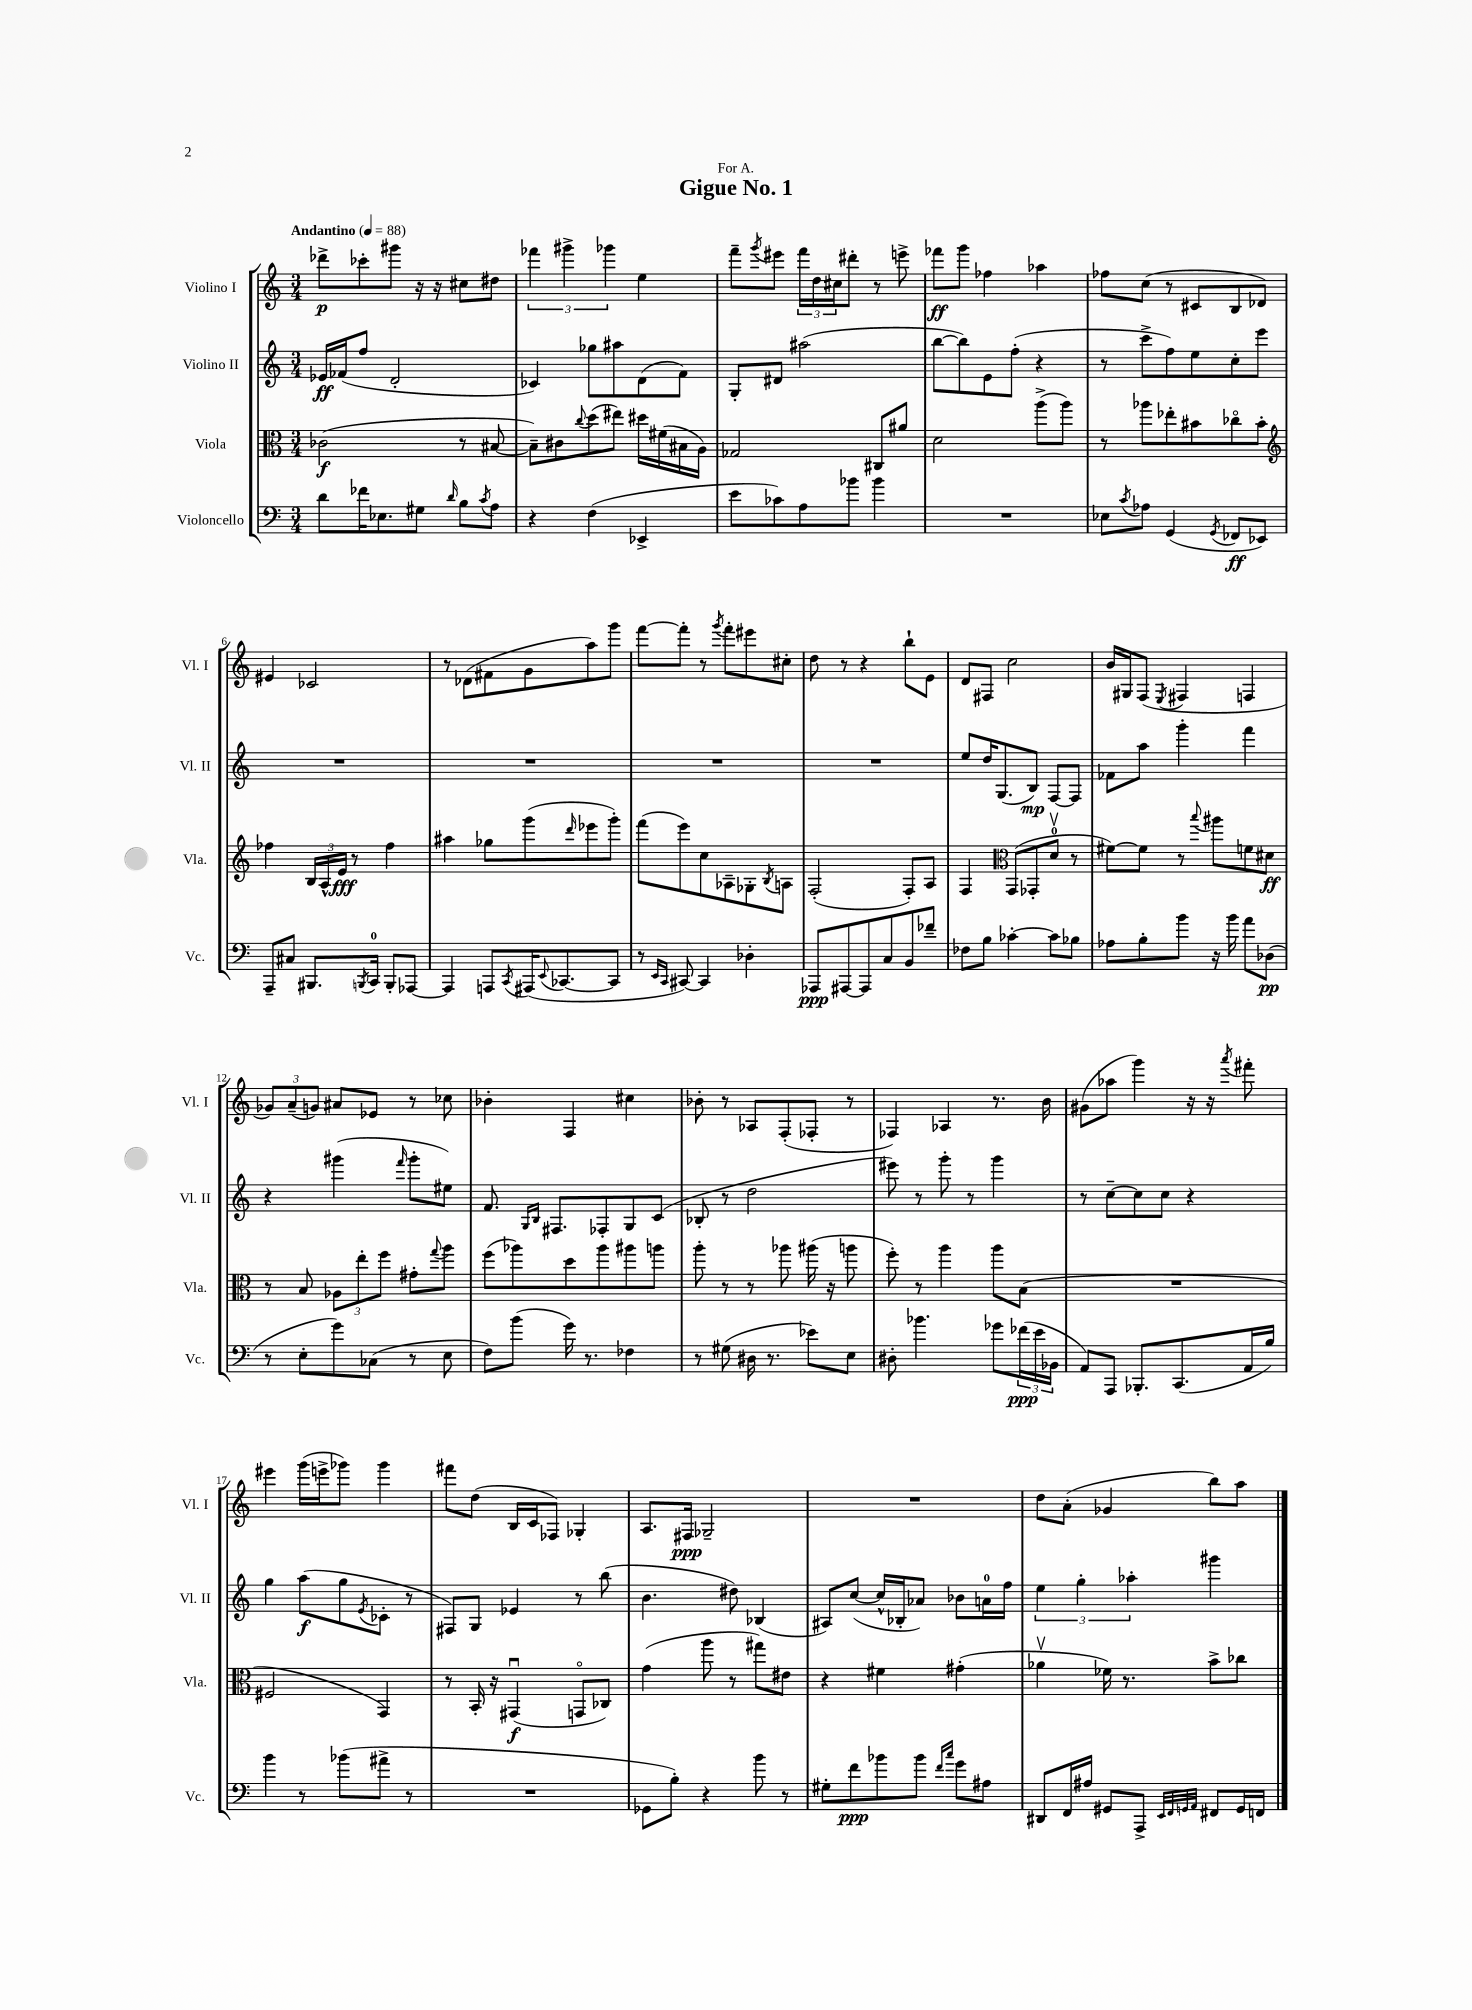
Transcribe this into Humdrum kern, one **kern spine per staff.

**kern	**kern	**kern	**kern
*staff4	*staff3	*staff2	*staff1
*clefF4	*clefC3	*clefG2	*clefG2
*k[]	*k[]	*k[]	*k[]
*M3/4	*M3/4	*M3/4	*M3/4
*MM88	*MM88	*MM88	*MM88
8d\L	(2c-\	16e-/LL	8ddd-^\L
.	.	(16f-/J	.
16f-\K	.	8ff/J	8ccc-'\
8.E-\	.	.	.
.	.	2d'/	8ggg#\J
8G#\J	.	.	16r
.	.	.	16r
16qqd/	.	.	.
8B\L	8r	.	8cc#\L
8qc/	.	.	.
8A\J	[8B#/	.	8dd#\J
=	=	=	=
4r	8B#~\]L)	4c-/)	6fff-\
.	8c#\	.	.
.	.	.	6ggg#^\
.	8qqcc/	.	.
(4F\	(8dd\	8gg-\L	.
.	.	.	6ggg-\
.	8ee#\J)	8aa#\	.
4EE-^/	16dd#\LL	(8d\	4ee\
.	(16f#\	.	.
.	16B#\	8f\J)	.
.	16A\JJ)	.	.
=	=	=	=
8e\L	2G-/	8G'/L	8fff~\L
.	.	.	8qggg/
8c-\)	.	8d#/J	8eee#\J
8A\	.	(2aa#\	24fff\LL
.	.	.	24dd\
.	.	.	24cc#\J
8b-\J	.	.	8ddd#'\J
4b-\	8C#/L	.	8r
.	8a#/J	.	8eee^\
=	=	=	=
2.r	2d\	[8bb\L	8fff-\L
.	.	8bb\])	8ggg\J
.	.	8e\	4ff-\
.	.	(8ff'\J	.
.	(8aa^\L	4r	4aa-\
.	8aa\J)	.	.
=	=	=	=
8E-\L	8r	8r	8ff-\L
8qc/	.	.	.
8A-\J	8aa-\L	8ccc^\L	(8cc\J
(4GG/	8ee-'\	8ff\)	8r
.	8b#\	8ee\	8c#/L
8qGG/	.	.	.
8FF-/L	8cc-o\	8cc'\	8B/
8EE-/J)	8b#'\J	8eee\J	8d-/J)
=	=	=	=
*	*clefG2	*	*
8AAA~/L	4ff-\	2.r	4e#/
8C#/J	.	.	.
8.BBB#/L	24B/LL	.	2c-/
.	24A^^/	.	.
.	24e/JJ	.	.
.	8r	.	.
8qBBB/	.	.	.
16CC/Jk	.	.	.
8BBB'/L	4ff-\	.	.
[8AAA-/J	.	.	.
=	=	=	=
4AAA-/]	4aa#\	2.r	8r
.	.	.	(8d-\L
8AAA/L	8gg-\L	.	8f#\
8qCC/	.	.	.
(16AAA#/K	(8ggg\	.	8g\
8qqEE/	.	.	.
[8.CC-/	.	.	.
.	16qqddd/	.	.
.	8eee-\	.	8aa\)
8CC-/]J	8ggg'\J)	.	8ggg\J
=	=	=	=
8r	(8fff\L	2.r	[8fff\L
16qqEE/LL	.	.	.
16qqCC/JJ	.	.	.
[8CC#/)	8eee\)	.	8fff'\]J
4CC#/]	8cc\	.	8r
.	.	.	8qggg/
.	8A-~\	.	8fff'\L
4D-'\	8G-'\	.	8eee#\
.	8qB/	.	.
.	8A\J	.	8cc#'\J
=	=	=	=
8AAA-/L	(2F'/	2.r	8dd\
[8AAA#/	.	.	8r
8AAA#/]	.	.	4r
8C/	.	.	.
8BB/	8F'/L)	.	8bb`\L
8f-~/J	8A/J	.	8e\J
=	=	=	=
8F-\L	4F/	8ee/L	8d/L
8B\J	.	16dd/K	8F#/J
.	.	(8.G/	.
*	*clefC3	*	*
[4c-'\	(8GG/L	.	2cc\
.	8GG-'/	8B/J)	.
8c-\]L	8dv/J	[8F/L	.
8B-\J	8r	8F/]J	.
=	=	=	=
8A-\L	[8f#\L)	8f-\L	16b/LL
.	.	.	16G#/J
8B'\	8f#\]J	8aa\J	(8F/J
.	.	.	8qE/
8b\J	8r	4ggg'\	4F#/
.	8qqbb/	.	.
16r	8aa#\L	.	.
16b\	.	.	.
8a\L	8f\	4fff\	4F/
(8D-\J	8d#\J	.	.
=	=	=	=
8r	8r	4r	12g-/L)
.	.	.	(12a~/
8E'\L	8B/	.	.
.	.	.	12g/J)
8g\)	12A-\L	(4ggg#\	8a#/L
.	12ee'\	.	.
(8C-\J	.	.	8e-/J
.	12ff\J	.	.
.	.	16qqfff/	.
8r	8g#'\L	8ggg#'\L	8r
.	8qqgg/	.	.
8E\	8aa\J	8ee#\J)	8cc-\
=	=	=	=
8F\L)	(8ff\L	8.f/	4b-'\
(8b\J	8aa-\)	.	.
.	.	16qqG/LL	.
.	.	16qqB/JJ	.
.	.	8.F#/L	.
16g\)	8dd\	.	4F/
8.r	.	.	.
.	8aa-\	8F-'/	.
4F-\	8aa#\	8G/	4cc#\
.	8aa\J	(8c/J	.
=	=	=	=
8r	8aa'\	8B-'/	8b-'\
(8G#\	8r	8r	8r
16D#\	8r	2dd\	8A-/L
8.r	.	.	.
.	8aa-\	.	(8F'/
8e-\L)	(16aa#\	.	8F-'/J
.	16r	.	.
8E\J	8aa\	.	8r
=	=	=	=
8D#'\	8ff'\)	8eee#\)	4F-/)
4.b-\	8r	8r	.
.	4aa\	8ggg'\	4A-/
.	.	8r	.
8g-\L	8aa\L	4ggg\	8.r
(24f-\L	(8B\J	.	.
24e\	.	.	.
.	.	.	16b\
24BB-\JJ	.	.	.
=	=	=	=
8AA/L)	2.r	8r	(8g#\L
8AAA/J	.	[8cc~\L	8aa-\J
8.BBB-'/L	.	8cc\]	4ggg\)
.	.	8cc\J	.
(8.CC/	.	.	.
.	.	4r	16r
.	.	.	16r
.	.	.	8qaaa/
16AA/L	.	.	8fff#'\
16B/JJ)	.	.	.
=	=	=	=
4b\	2F#/	4gg\	4eee#\
8r	.	(8aa\L	(16ggg\LL
.	.	.	16eee^\J
(8b-\L	.	8gg\	8ggg-\J)
.	.	8qe/	.
8a#^\J	4GG/)	8c-'\J	4ggg-\
8r	.	8r	.
=	=	=	=
2.r	8r	8F#/L)	8fff#\L
.	16BB'/	8G/J	(8dd\J
.	16r	.	.
.	(4GG#u/	4e-/	16B/LL
.	.	.	16c/J
.	.	.	8F-/J)
.	8GGo/L	8r	4G-'/
.	8C-/J)	(8bb\	.
=	=	=	=
8GG-\L	(4g\	4.b\	8.A/L
8B'\J)	.	.	.
.	.	.	16F#/Jk
4r	8aa\	.	2G-~/
.	8r	8dd#\)	.
8b\	8gg#\L)	(4B-/	.
8r	8e#\J	.	.
=	=	=	=
8G#'\L	4r	8A#/L)	2.r
8f\	.	([8cc/J	.
8b-\	4f#\	16cc^^/]LL	.
.	.	16B-'/J	.
8b-\J	.	8a-/J)	.
16qqf/LL	.	.	.
16qqcc/JJ	.	.	.
8g\L	(4g#'\	8b-\L	.
8A#\J	.	16a\L	.
.	.	16ff\JJ	.
=	=	=	=
8DD#/L	4a-v\	6ee\	8dd\L
16FF/L	.	.	(8a'\J
.	.	6gg'\	.
16A#/JJ	.	.	.
8GG#/L	16f-\)	.	4g-/
.	8.r	.	.
.	.	6aa-'\	.
8AAA^/J	.	.	.
32qqEE/LLL	.	.	.
32qqFF/	.	.	.
32qqGG/	.	.	.
32qqAA/JJJ	.	.	.
8FF#/L	8b^\L	4ggg#\	8bb\L)
16GG/L	8cc-\J	.	8aa\J
16FF/JJ	.	.	.
==	==	==	==
*-	*-	*-	*-
